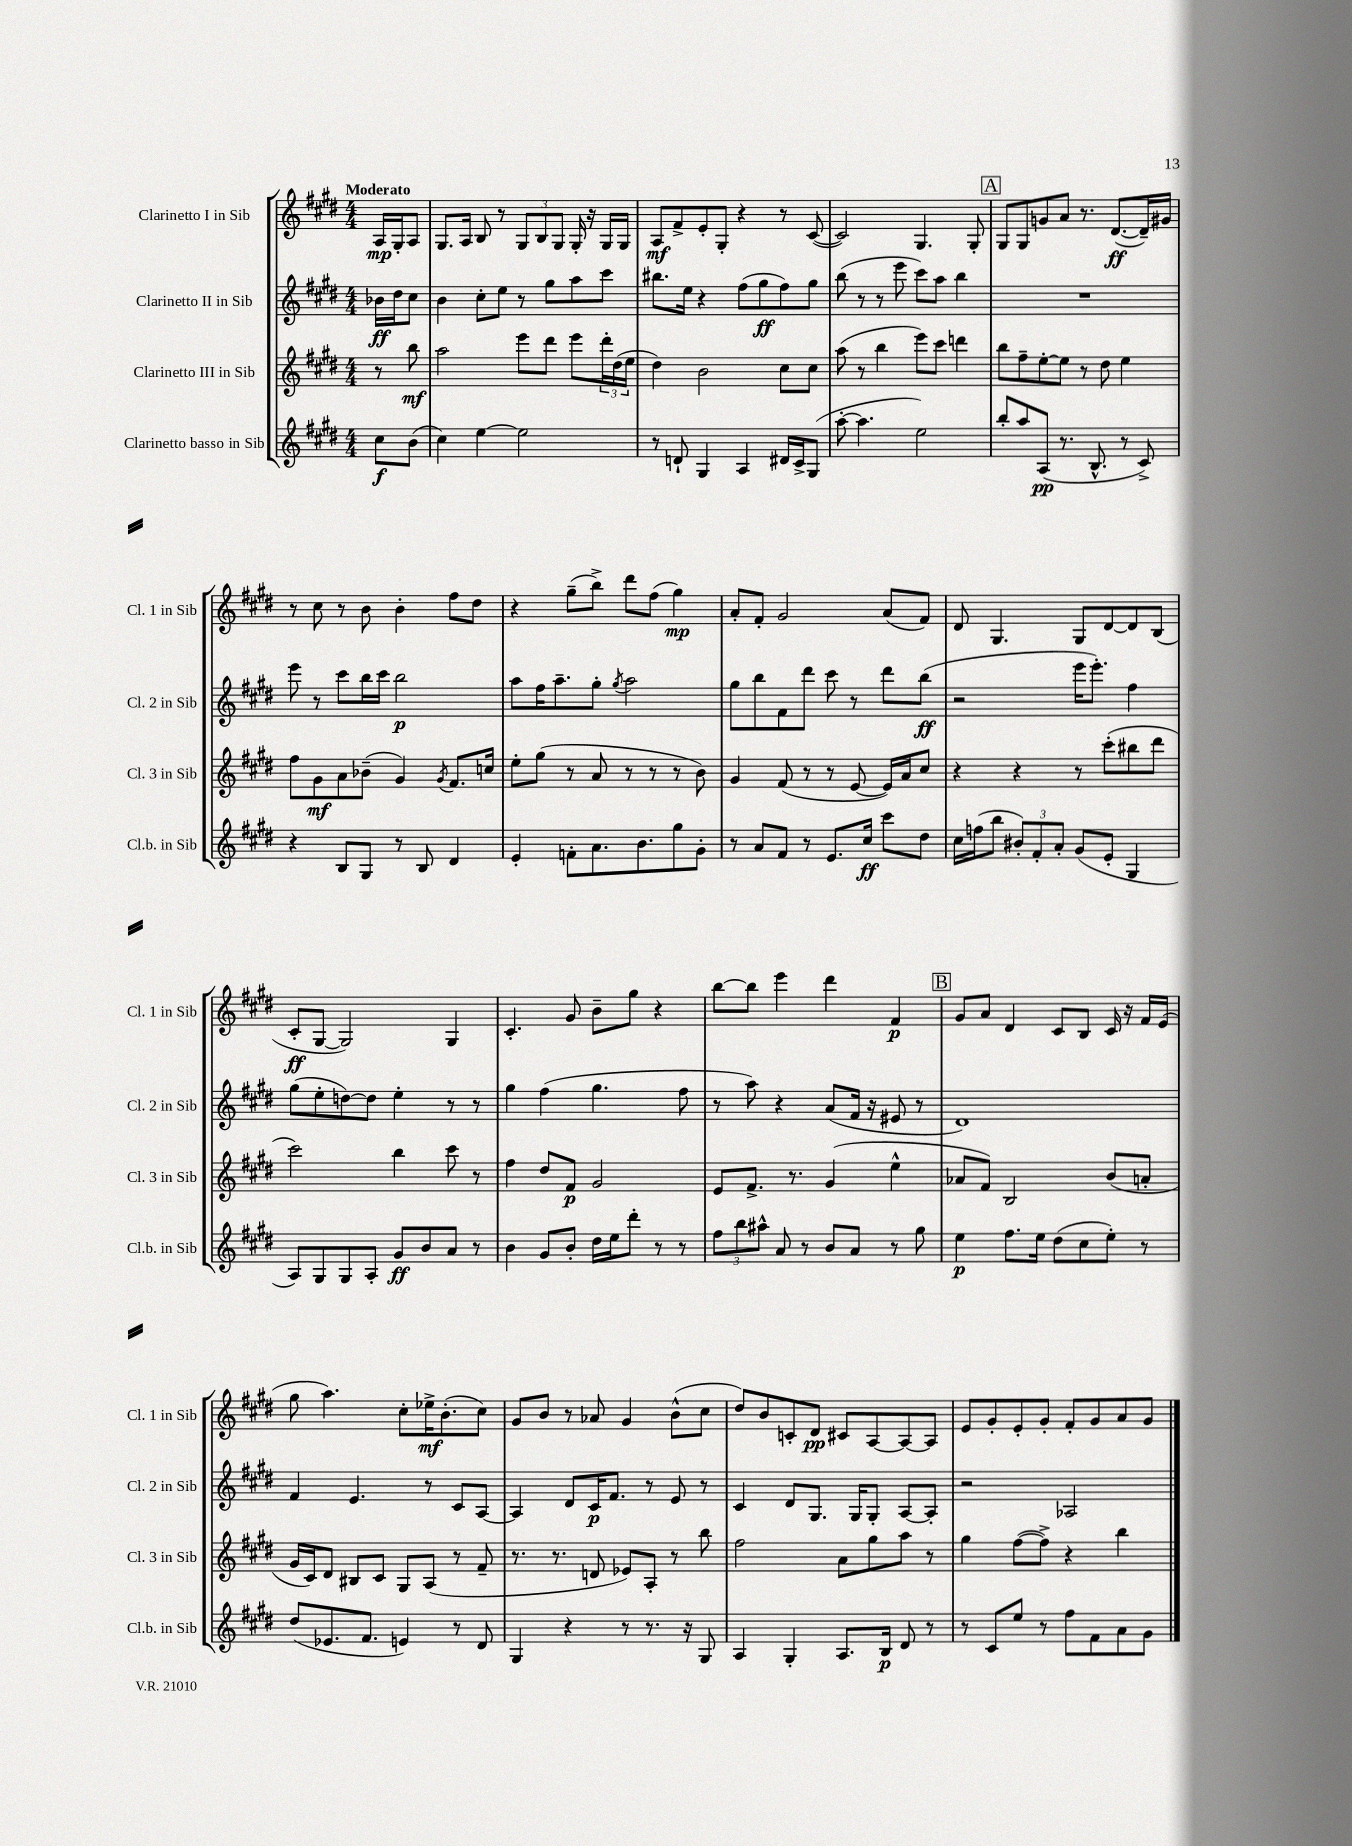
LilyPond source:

<<
\new StaffGroup <<
\new Staff = "s0" \with { instrumentName = "Clarinetto I in Sib" shortInstrumentName = "Cl. 1 in Sib" } {
    \clef treble \key e \major \numericTimeSignature \time 4/4 \partial 4 \tempo "Moderato"
    a16\mp gis16-. a8 |
    gis8. a16 b8 r8 \tuplet 3/2 { gis8 b8 gis8 } gis16-. r16 gis16 gis16 |
    a8\mf fis'8-> e'8-. gis8-. r4 r8 cis'8~( |
    cis'2) gis4. gis8-. |
    \mark \markup { \box "A" } gis8 gis8 g'8 a'8 r8. dis'8.~\ff( dis'16--) gis'16 |
    r8 cis''8 r8 b'8 b'4-. fis''8 dis''8 |
    r4 gis''8--( b''8->) dis'''8 fis''8( gis''4\mp) |
    a'8-. fis'8-. gis'2 a'8( fis'8) |
    dis'8 gis4. gis8 dis'8~ dis'8 b8( |
    cis'8-.\ff gis8~ gis2) gis4 |
    cis'4.-. gis'8 b'8-- gis''8 r4 |
    b''8~ b''8 e'''4 dis'''4 fis'4\p |
    \mark \markup { \box "B" } gis'8 a'8 dis'4 cis'8 b8 cis'16 r16 fis'16 e'16( |
    gis''8 a''4.) cis''8-. ees''16->\mf b'8.-.( cis''8) |
    gis'8 b'8 r8 aes'8 gis'4 b'8-^( cis''8 |
    dis''8) b'8 c'8-. dis'8\pp cis'8 a8~ a8~ a8 |
    e'8 gis'8-. e'8-. gis'8-. fis'8-. gis'8 a'8 gis'8 \bar "|." |
}
\new Staff = "s1" \with { instrumentName = "Clarinetto II in Sib" shortInstrumentName = "Cl. 2 in Sib" } {
    \clef treble \key e \major \numericTimeSignature \time 4/4 \partial 4
    bes'16\ff dis''16 cis''8 |
    b'4 cis''8-. e''8 r8 gis''8 a''8 cis'''8 |
    bis''8. e''16 r4 fis''8( gis''8\ff fis''8) gis''8 |
    b''8( r8 r8 e'''8 cis'''8) a''8 b''4 |
    \mark \markup { \box "A" } R1 |
    e'''8 r8 cis'''8 b''16 cis'''16 b''2\p |
    a''8 fis''16 a''8.-- gis''8-. \acciaccatura { gis''8 } a''2 |
    gis''8 b''8 fis'8 dis'''8 cis'''8 r8 dis'''8 b''8\ff( |
    r2 e'''16 e'''8.-.) fis''4 |
    gis''8( e''8-. d''8~) d''8 e''4-. r8 r8 |
    gis''4 fis''4( gis''4. fis''8 |
    r8 a''8) r4 a'8( fis'16 r16 eis'8 r8 |
    \mark \markup { \box "B" } dis'1) |
    fis'4 e'4. r8 cis'8 a8~ |
    a4 dis'8 cis'16\p fis'8. r8 e'8 r8 |
    cis'4 dis'8 gis8. gis16 gis8-. a8~ a8-. |
    r2 aes2 \bar "|." |
}
\new Staff = "s2" \with { instrumentName = "Clarinetto III in Sib" shortInstrumentName = "Cl. 3 in Sib" } {
    \clef treble \key e \major \numericTimeSignature \time 4/4 \partial 4
    r8 b''8\mf |
    a''2 e'''8 dis'''8 e'''8 \tuplet 3/2 { dis'''16-. dis''16( e''16 } |
    dis''4) b'2 cis''8 cis''8 |
    a''8( r8 b''4 e'''8) cis'''8 d'''4 |
    \mark \markup { \box "A" } b''8 fis''8-- e''8~-. e''8 r8 dis''8 e''4 |
    fis''8 gis'8\mf a'8 bes'8--( gis'4) \acciaccatura { gis'8 } fis'8. c''16 |
    e''8-. gis''8( r8 a'8 r8 r8 r8 b'8) |
    gis'4 fis'8( r8 r8 e'8~ e'16) a'16 cis''8 |
    r4 r4 r8 cis'''8-.( bis''8 dis'''8 |
    cis'''2) b''4 cis'''8 r8 |
    fis''4 dis''8 fis'8\p gis'2 |
    e'8 fis'8.-> r8. gis'4( e''4-^ |
    \mark \markup { \box "B" } aes'8 fis'8) b2 b'8( a'8-. |
    gis'16 cis'16) dis'8 bis8 cis'8 gis8 a8( r8 fis'8-- |
    r8. r8. d'8 ees'8) a8-. r8 b''8 |
    fis''2 a'8 gis''8 a''8 r8 |
    gis''4 fis''8~( fis''8->) r4 b''4 \bar "|." |
}
\new Staff = "s3" \with { instrumentName = "Clarinetto basso in Sib" shortInstrumentName = "Cl.b. in Sib" } {
    \clef treble \key e \major \numericTimeSignature \time 4/4 \partial 4
    cis''8\f b'8( |
    cis''4) e''4~ e''2 |
    r8 d'8-! gis4 a4 dis'16 cis'16-> gis8( |
    a''8~-. a''4. e''2) |
    \mark \markup { \box "A" } b''8-. a''8 a8\pp( r8. b8.-^ r8 cis'8->) |
    r4 b8 gis8 r8 b8 dis'4 |
    e'4-. f'8-. a'8. b'8. gis''8 gis'8-. |
    r8 a'8 fis'8 r8 e'8. cis''16\ff cis'''8 dis''8 |
    cis''16 f''16( b''8 \tuplet 3/2 { bis'8-.) fis'8-. a'8-. } gis'8( e'8-. gis4 |
    a8) gis8 gis8 a8-. gis'8\ff b'8 a'8 r8 |
    b'4 gis'8 b'8-. dis''16 e''16 dis'''8-. r8 r8 |
    \tuplet 3/2 { fis''8 b''8 ais''8-^ } a'8 r8 b'8 a'8 r8 gis''8 |
    \mark \markup { \box "B" } e''4\p fis''8. e''16 dis''8( cis''8 e''8-.) r8 |
    dis''8( ees'8. fis'8. e'4) r8 dis'8 |
    gis4 r4 r8 r8. r16 gis8 |
    a4 gis4-. a8. b16\p dis'8 r8 |
    r8 cis'8 e''8 r8 fis''8 fis'8 a'8 gis'8 \bar "|." |
}
>>
>>
\layout { \context { \Score \remove "Bar_number_engraver" } }
